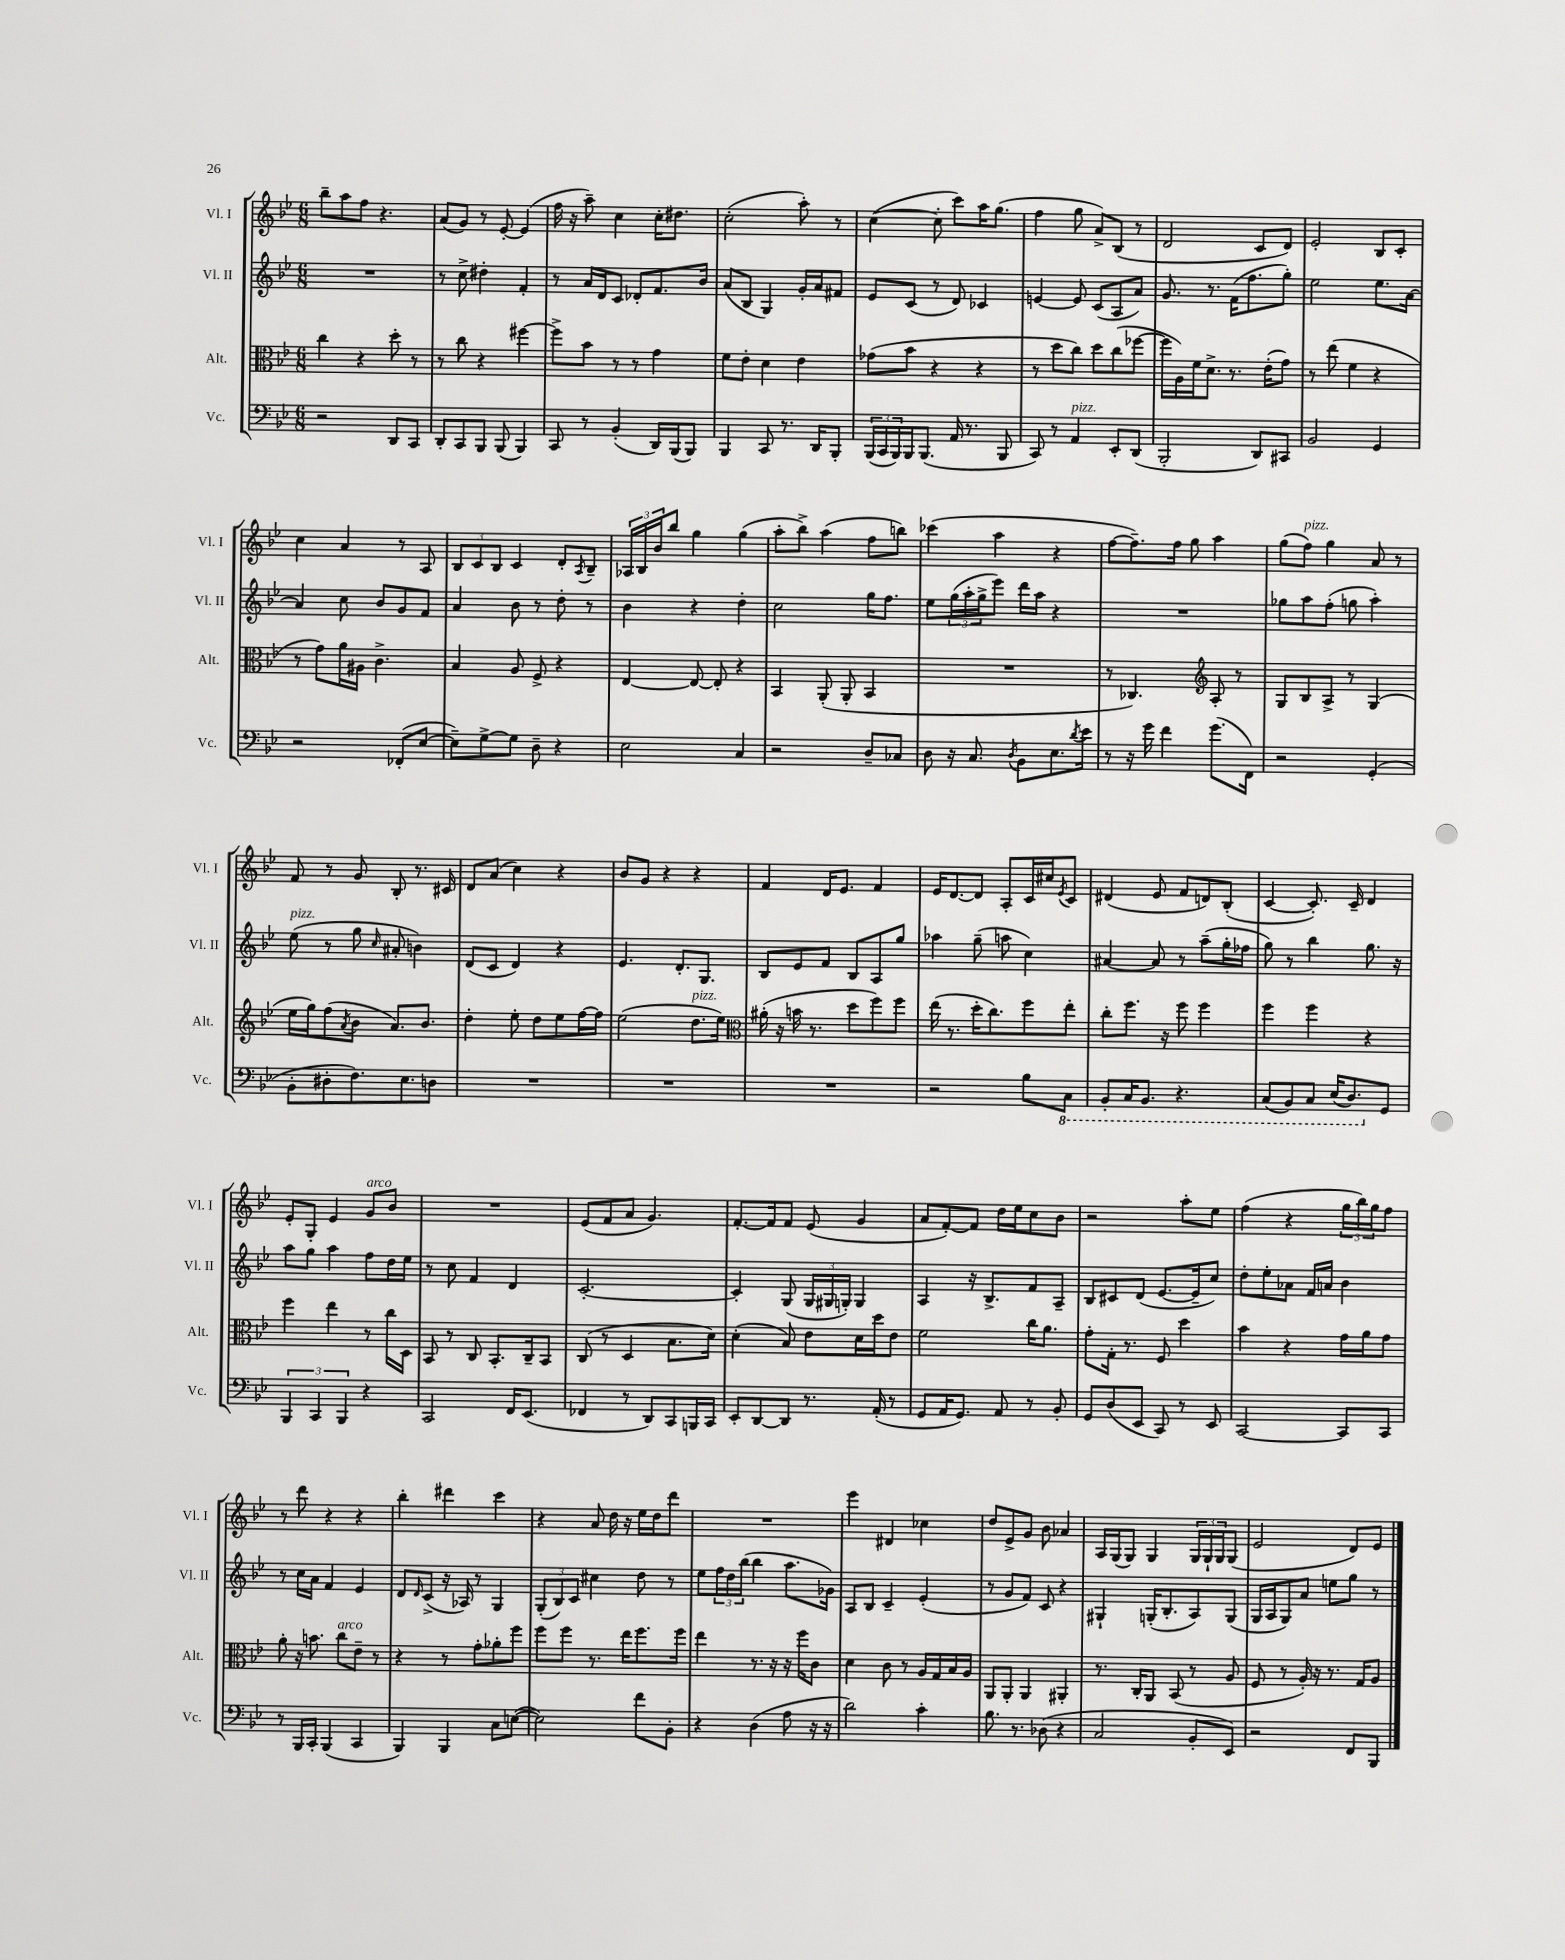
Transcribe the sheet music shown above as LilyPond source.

<<
\new StaffGroup <<
\new Staff = "s0" \with { instrumentName = "Vl. I" shortInstrumentName = "Vl. I" } {
    \clef treble \key bes \major \numericTimeSignature \time 6/8
    bes''8-- a''8 f''8 r4. |
    a'8( g'8) r8 ees'8~-. ees'4( |
    f''16 r16 a''8--) c''4 c''16-. dis''8. |
    c''2-.( a''8-.) r8 |
    c''4~( c''8-. c'''8) a''16 g''8.( |
    f''4 g''8 a'8->) bes8( r8 |
    d'2 c'8 d'8) |
    ees'2-. bes8 c'8-. |
    c''4 a'4 r8 a8 |
    \tuplet 3/2 { bes8 c'8 bes8 } c'4 d'8-. \acciaccatura { a8 } bes8-- |
    \tuplet 3/2 { aes16 bes16 bes'16 } bes''8 g''4 g''4( |
    a''8-. bes''8->) a''4( f''8 b''8) |
    ces'''4( a''4 r4 |
    f''8~ f''8.--) f''16 g''8 a''4 |
    g''8( f''8^\markup { \italic "pizz." }) g''4 a'8 r8 |
    f'8 r8 g'8 bes8-. r8. cis'16 |
    d'8 a'8( c''4) r4 |
    bes'8 g'8 r4 r4 |
    f'4 d'16 ees'8. f'4 |
    ees'16 d'8.~ d'8 a8-. c'16 cis''16 \acciaccatura { ees'8 } c'8 |
    dis'4( ees'8 f'8 d'8) bes8-.( |
    c'4~ c'8.-.) c'16-- d'4 |
    ees'8-. g8-. ees'4 g'8^\markup { \italic "arco" } bes'8 |
    R2. |
    ees'8( f'8 a'8 g'4.) |
    f'8.~-. f'16 f'8 ees'8( g'4 |
    a'8 f'8~-.) f'8 d''16 ees''16 c''8 bes'8 |
    r2 a''8-. ees''8 |
    f''4( r4 \tuplet 3/2 { g''16 bes''16) g''16 } f''8 |
    r8 d'''8 r4 r4 |
    bes''4-. dis'''4 c'''4 |
    r4 a'8 d''16 r16 ees''16 d''16 d'''8 |
    R2. |
    ees'''4 dis'4 ces''4 |
    d''8 ees'8-> g'8 bes'8 aes'4 |
    a16 g16( g8) g4 \tuplet 3/2 { g16 g16-! g16 } g8( |
    ees'2 d'8) ees'8 \bar "|." |
}
\new Staff = "s1" \with { instrumentName = "Vl. II" shortInstrumentName = "Vl. II" } {
    \clef treble \key bes \major \numericTimeSignature \time 6/8
    R2. |
    r8 c''8-> dis''4-. f'4-. |
    r8 a'16 d'16 c'8 des'8-. f'8. bes'16 |
    a'8( bes8 g4) g'16-. a'16 fis'8 |
    ees'8 c'8( r8 d'8) ces'4 |
    e'4~ e'8 c'8( a8 a'8) |
    g'8. r8. f'16( f''8. g''8-.) |
    ees''2 ees''8. a'16~ |
    a'4 c''8 bes'8 g'8 f'8 |
    a'4 bes'8 r8 d''8-. r8 |
    bes'4 r4 d''4-. |
    c''2 g''16 f''8. |
    ees''8 \tuplet 3/2 { g''16( a''16-. g''16-> } ees'''8) d'''16 a''16 r4 |
    R2. |
    ges''8 a''8 f''8-.( g''8 a''4-.) |
    ees''8^\markup { \italic "pizz." }( r8 g''8 \grace { c''16 } ais'8-. b'4) |
    d'8( c'8 d'4) r4 |
    ees'4. d'8.-. g8. |
    bes8 ees'8 f'8 bes8 a8 g''8 |
    aes''4 g''8--( a''8 c''4) |
    ais'4~ ais'8 r8 a''8--( g''16-. fes''16 |
    g''8) r8 bes''4 g''8. r16 |
    a''8 g''8 a''4 f''8 d''16 ees''16 |
    r8 c''8 f'4 d'4 |
    c'2.~-. |
    c'4-. g8( \tuplet 3/2 { g16 gis16 g16-.) } g4 |
    a4 r16 bes8.-> f'8 a8-- |
    bes8 cis'8 d'8( ees'8.~ ees'16-- c''8) |
    d''8-. ees''8-. aes'8 f'16 a'16 bes'4 |
    r8 c''16 a'16 f'4 ees'4 |
    d'8 \grace { d'16 } c'8->( r16 aes16) r8 g4 |
    \tuplet 3/2 { g8-.( bes8) c'8 } cis''4 d''8 r8 |
    ees''8 \tuplet 3/2 { f''16 d''16 bes''16( } bes''4 a''8. ges'16) |
    a8 bes8 c'4-- ees'4-.( |
    r8 g'8 f'8) c'8 r4 |
    gis4-! g16-.( bes8.-. a8) g8( |
    g16 a16 g8) a'8 e''8 g''8 r8 \bar "|." |
}
\new Staff = "s2" \with { instrumentName = "Alt." shortInstrumentName = "Alt." } {
    \clef alto \key bes \major \numericTimeSignature \time 6/8
    c''4 r4 d''8-. r8 |
    r8 c''8 r4 fis''4~ |
    fis''8-> bes'8 r8 r8 g'4 |
    f'8 ees'8-. d'4 ees'4 |
    ges'8( bes'8 r4 r4 |
    r8 d''8 c''8) d''8 c''8( fes''8~ |
    fes''16 a16) f'16 d'8.-> r8. ees'16-.( g'8) |
    r8 ees''8( f'4 r4 |
    r8 g'8) a'16 ais16 c'4.-> |
    bes4 a8 f8-> r4 |
    ees4~ ees8~ ees8-. r4 |
    bes,4 a,8-.( a,8-. bes,4 |
    R2. |
    r8 ces4.) \clef treble a8-. r8 |
    g8 bes8 a8-> r8 g4( |
    ees''16 g''16) f''8( \acciaccatura { a'8 } bes'8 a'8.) bes'8. |
    d''4-. ees''8-. d''8 ees''8 f''16~ f''16 |
    ees''2( d''8.^\markup { \italic "pizz." } ees''16) |
    \clef alto ais'16-.( r16 b'16 r8. d''8 f''8) f''8 |
    ees''16( r8. d''16-. c''8.) f''8 ees''8-. |
    c''8-. f''8. r16 f''8 f''4 |
    f''4 f''4 r4 |
    f''4 ees''4 r8 c''16 d16 |
    bes,8 r8 c8 bes,8.-. c16-- bes,8 |
    c8( r8 d4 bes8. d'16) |
    d'4-.( bes8) ees'8 d'16 d''16 ees'8 |
    f'2 c''16 a'8. |
    g'8-. g16-. r8. f8 d''4 |
    bes'4 r4 g'16 a'16 g'8 |
    a'8-. r16 b'8. c''8^\markup { \italic "arco" } ees'8-- r8 |
    r4 r8 g'8-. aes'8-. f''8 |
    f''8 f''8 r8. ees''16 f''8. f''16 |
    ees''4 r8. r16 r16 f''16 c'8 |
    d'4 c'8 r8 a16 g16 bes16 a16 |
    a,8 a,8-. a,4 ais,4-. |
    r8. c16-. a,8 bes,8( r8 a8 |
    f8 r8 a16-.) r16 r8. g16 a8 \bar "|." |
}
\new Staff = "s3" \with { instrumentName = "Vc." shortInstrumentName = "Vc." } {
    \clef bass \key bes \major \numericTimeSignature \time 6/8
    r2 d,8 c,8 |
    d,8-. c,8 bes,,8 bes,,8( bes,,4) |
    c,8 r8 bes,4-.( d,16) bes,,16( bes,,8) |
    bes,,4 c,8 r8. d,16 bes,,8-. |
    \tuplet 3/2 { bes,,16( c,16 bes,,16) } bes,,16 bes,,8.( a,16 r8. bes,,8 |
    c,8) r8 a,4^\markup { \italic "pizz." } ees,8-. d,8( |
    bes,,2-. d,8) cis,8 |
    bes,2 g,4 |
    r2 fes,8-.( ees8~ |
    ees8--) g8~-> g8 d8-- r4 |
    ees2 c4 |
    r2 d8-- ces8 |
    d8 r16 c8. \acciaccatura { d8 } bes,8 ees8. \acciaccatura { d'8 } ees'16 |
    r8 r16 g'16 f'4 g'8.( f,16) |
    r2 g,4-.( |
    bes,8-. dis8-. f8.) ees8. d8 |
    R2. |
    R2. |
    R2. |
    r2 bes8 \ottava #-1 c,8 |
    bes,,8-. c,16 bes,,8. r4. |
    c,8( bes,,8) c,8 ees,16( d,8.) \ottava #0 g,8 |
    \tuplet 3/2 { bes,,4 c,4 bes,,4 } r4 |
    c,2 f,16 ees,8.( |
    fes,4 r8 d,8) c,8 b,,16 c,16 |
    ees,8-. d,8~ d,8 r8. a,16-.( r8 |
    g,8 a,16 g,8.) a,8 r8 bes,8-. |
    g,8 d8( ees,8 c,8) r8 ees,8 |
    c,2~ c,8 c,8 |
    r8 bes,,16 c,16-. bes,,4( c,4 |
    bes,,4) bes,,4 c8 e8~( |
    e2) f'8 bes,8-. |
    r4 d4( a8 r16 r16 |
    d'2) c'4-. |
    bes8. r8. des8( r4 |
    c2 bes,8-. ees,8) |
    r2 f,8 bes,,8 \bar "|." |
}
>>
>>
\layout { \context { \Score \remove "Bar_number_engraver" } }
